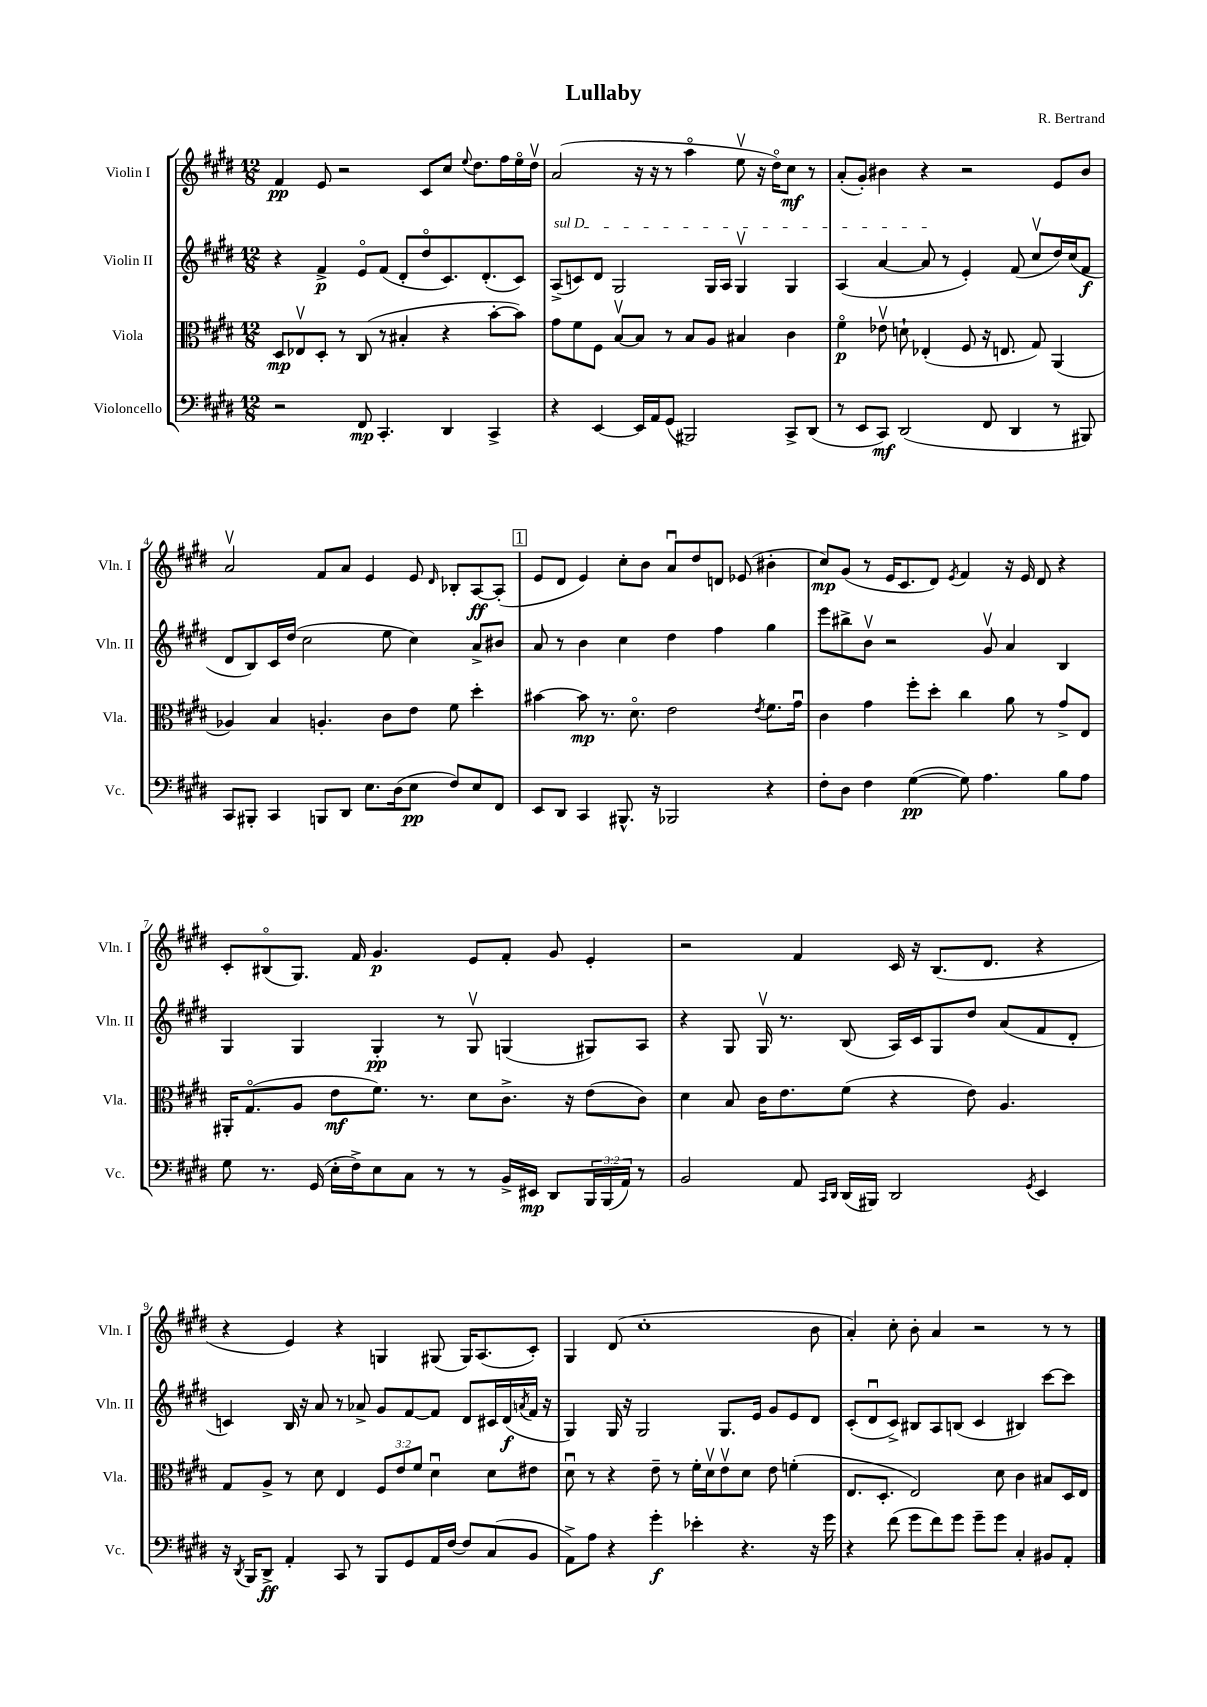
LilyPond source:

\header { title = "Lullaby" composer = "R. Bertrand" }
<<
\new StaffGroup <<
\new Staff = "s0" \with { instrumentName = "Violin I" shortInstrumentName = "Vln. I" } {
    \clef treble \key e \major \numericTimeSignature \time 12/8
    fis'4\pp e'8 r2 cis'8 cis''8 \appoggiatura { e''8 } dis''8. fis''16 e''16\flageolet dis''16\upbow |
    a'2( r16 r16 r8 a''4\flageolet e''8\upbow r16 dis''16\flageolet) cis''8\mf r8 |
    a'8-.( gis'8-.) bis'4 r4 r2 e'8 bis'8 |
    a'2\upbow fis'8 a'8 e'4 e'8 \grace { dis'16 } bes8-. a8~\ff a8-.( |
    \mark \markup { \box "1" } e'8 dis'8 e'4) cis''8-. b'8 a'8\downbow dis''8 d'8 ees'8( bis'4-. |
    cis''8\mp) gis'8( r8 e'16 cis'8. dis'8) \acciaccatura { e'8 } fis'4 r16 e'16 dis'8 r4 |
    cis'8-. bis8\flageolet( gis8.) fis'16 gis'4.\p e'8 fis'8-. gis'8 e'4-. |
    r2 fis'4 cis'16 r16 b8.( dis'8. r4 |
    r4 e'4) r4 g4 gis8( gis16) a8.( cis'8-.) |
    gis4 dis'8( cis''1-. b'8 |
    a'4-.) cis''8-. b'8-. a'4 r2 r8 r8 \bar "|." |
}
\new Staff = "s1" \with { instrumentName = "Violin II" shortInstrumentName = "Vln. II" } {
    \clef treble \key e \major \numericTimeSignature \time 12/8
    r4 fis'4->\p e'8\flageolet fis'8( dis'8-. dis''8\flageolet cis'8.) dis'8.-.( cis'8) |
    \once \override TextSpanner.bound-details.left.text = \markup { \italic "sul D" } a8->\startTextSpan( c'8) dis'8 gis2 gis16 a16 gis4\upbow gis4 |
    a4( a'4~ a'8\stopTextSpan r8 e'4-.) fis'8( cis''8\upbow dis''16) cis''16( fis'8\f |
    dis'8 b8) cis'16 dis''16( cis''2 e''8 cis''4) a'8-> bis'8 |
    \mark \markup { \box "1" } a'8 r8 b'4 cis''4 dis''4 fis''4 gis''4 |
    e'''8 bis''8-> b'8\upbow r2 gis'8\upbow a'4 b4 |
    gis4 gis4 gis4-.\pp r8 gis8\upbow g4( gis8) a8 |
    r4 gis8 gis16\upbow r8. b8( a16) cis'16 gis8 dis''8 a'8( fis'8 dis'8-. |
    c'4) b16 r16 a'8 r8 aes'8-> gis'8 fis'8~ fis'8 dis'8 cis'16 dis'16\f( \acciaccatura { a'8 } fis'16 r16 |
    gis4) gis16 r16 gis2 gis8. e'16 gis'8 e'8 dis'8 |
    cis'8-.( dis'8\downbow cis'8->) bis8 a8 b8( cis'4 bis4) cis'''8~ cis'''8 \bar "|." |
}
\new Staff = "s2" \with { instrumentName = "Viola" shortInstrumentName = "Vla." } {
    \clef alto \key e \major \numericTimeSignature \time 12/8 \override Staff.TupletNumber.text = #tuplet-number::calc-fraction-text
    dis8\mp ees8\upbow dis8-. r8 cis8( r8 bis4-. r4 b'8~-. b'8) |
    gis'8 fis'8 fis8 b8~\upbow b8 r8 b8 a8 bis4 cis'4 |
    fis'4\flageolet\p ees'8\upbow d'8-! ees4-.( fis8 r16 e8. gis8) a,4( |
    aes4) b4 a4.-. cis'8 e'8 fis'8 dis''4-. |
    \mark \markup { \box "1" } bis'4~ bis'8\mp r8. dis'8.\flageolet e'2 \acciaccatura { e'8 } fis'8. gis'16\downbow |
    cis'4 gis'4 fis''8-. dis''8-. cis''4 a'8 r8 gis'8-> e8 |
    ais,16-. gis8.\flageolet( a8 e'8\mf fis'8.) r8. dis'8 cis'8.-> r16 e'8( cis'8) |
    dis'4 b8 cis'16 e'8. fis'8( r4 e'8) a4. |
    gis8 a8-> r8 dis'8 e4 \tuplet 3/2 { fis8 e'8 fis'8 } dis'4\downbow dis'8 eis'8 |
    dis'8\downbow r8 r4 e'8-- r8 fis'16-. dis'16\upbow e'8\upbow dis'8 e'8 f'4-.( |
    e8. dis8.-. e2) dis'8 cis'4 bis8 dis16 e16 \bar "|." |
}
\new Staff = "s3" \with { instrumentName = "Violoncello" shortInstrumentName = "Vc." } {
    \clef bass \key e \major \numericTimeSignature \time 12/8 \override Staff.TupletNumber.text = #tuplet-number::calc-fraction-text
    r2 fis,8\mp cis,4.-. dis,4 cis,4-> |
    r4 e,4~ e,16 a,16 gis,8( bis,,2) cis,8-> dis,8( |
    r8 e,8 cis,8\mf) dis,2( fis,8 dis,4 r8 bis,,8) |
    cis,8 bis,,8-. cis,4 b,,8 dis,8 e8. dis16( e8\pp fis8) e8 fis,8 |
    \mark \markup { \box "1" } e,8 dis,8 cis,4 bis,,8.-^ r16 bes,,2 r4 |
    fis8-. dis8 fis4 gis4~\pp( gis8) a4. b8 a8 |
    gis8 r8. gis,16( e16-. fis16->) e8 cis8 r8 r8 b,16-> eis,16\mp dis,8 \tuplet 3/2 { b,,16 b,,16( a,16) } r8 |
    b,2 a,8 \grace { cis,16 dis,16 } dis,16( bis,,16) dis,2 \acciaccatura { gis,8 } e,4 |
    r16 \acciaccatura { dis,8 } b,,16 dis,8->\ff a,4-. cis,8 r8 b,,8 gis,8 a,16 fis16~ fis8 cis8( b,8 |
    a,8->) a8 r4 gis'4-.\f ees'4-. r4. r16 gis'16 |
    r4 fis'8( gis'8 fis'8) gis'8 gis'8-- gis'8 cis4-. bis,8 a,8-. \bar "|." |
}
>>
>>
